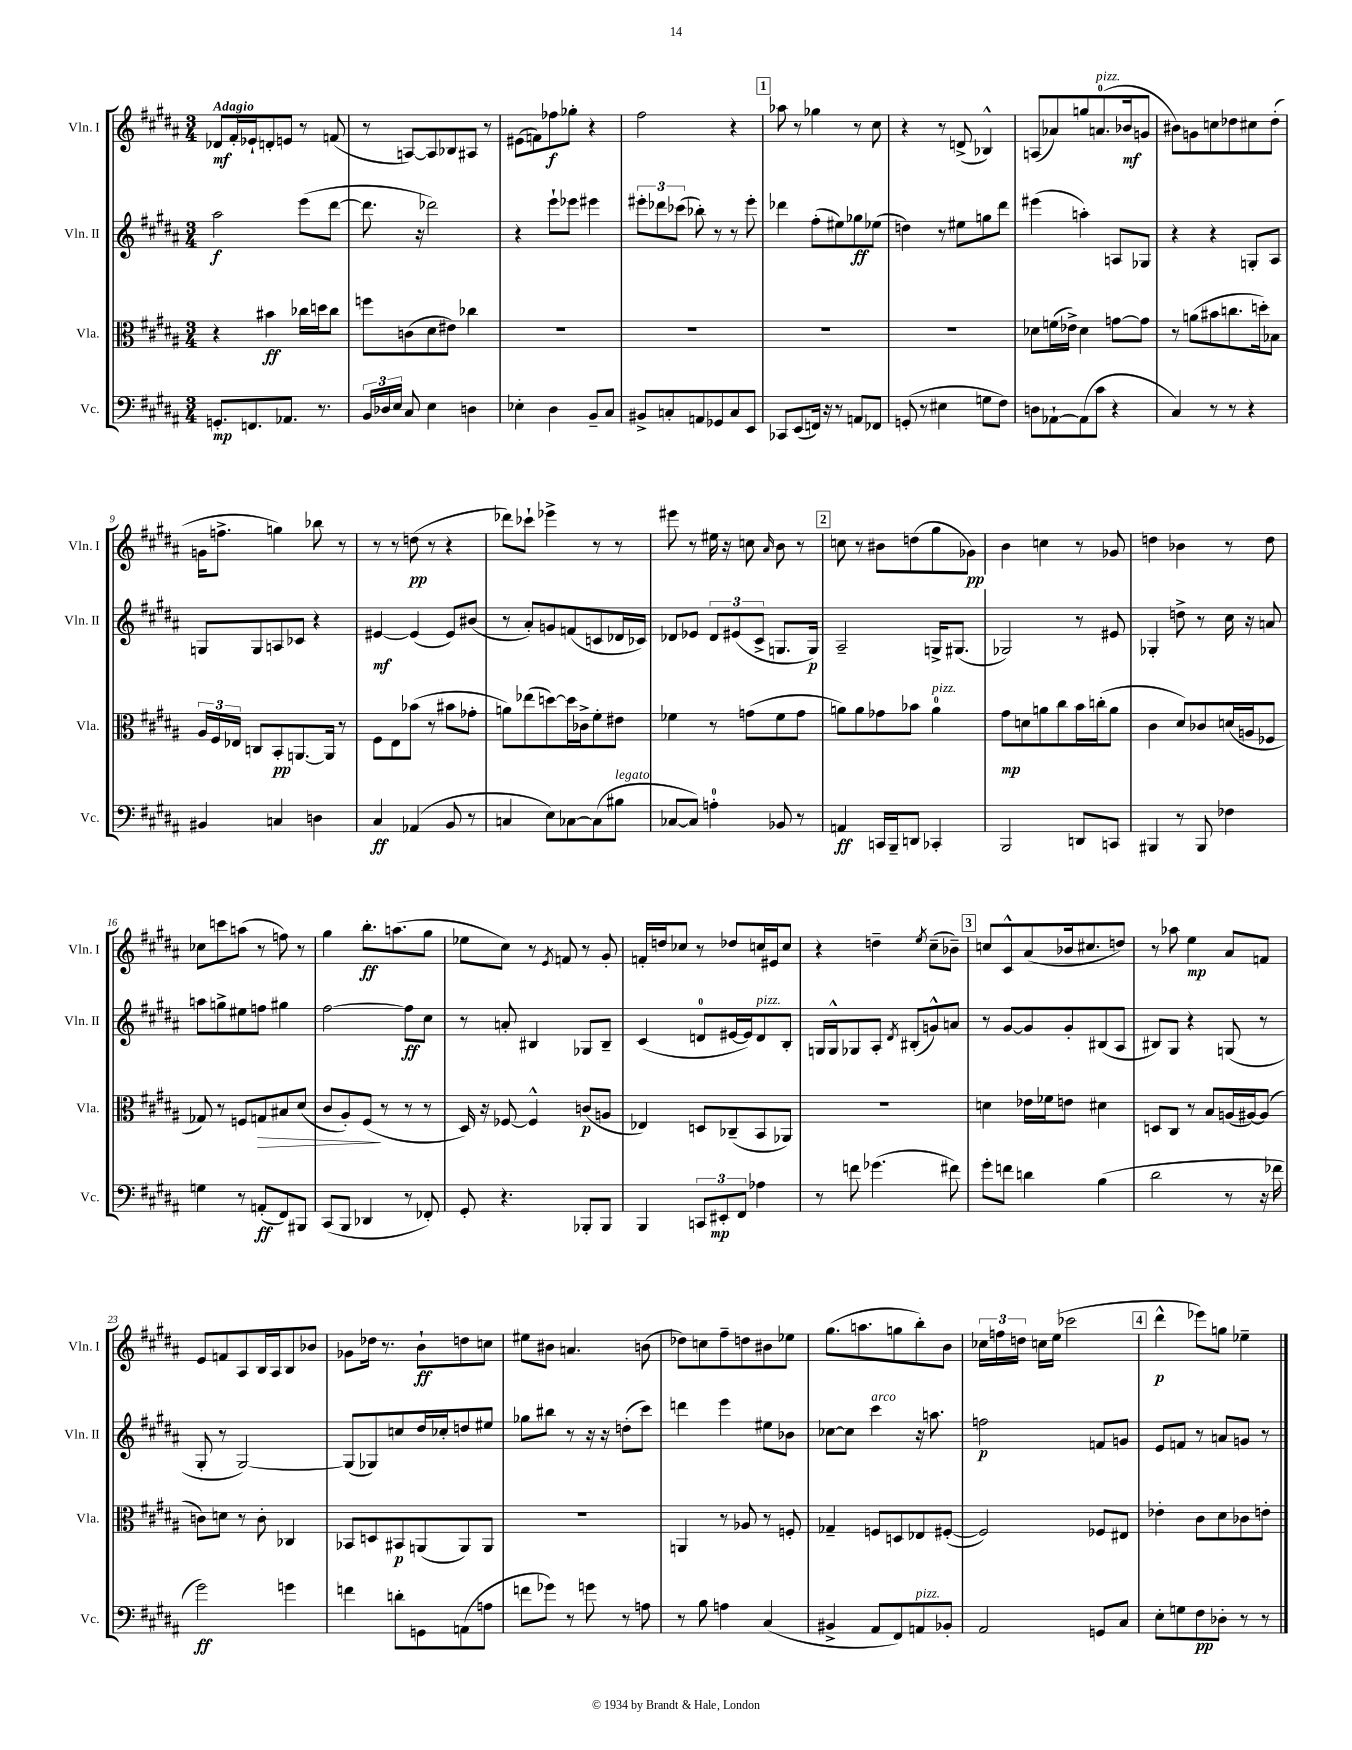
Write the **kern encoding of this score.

**kern	**kern	**kern	**kern
*staff4	*staff3	*staff2	*staff1
*clefF4	*clefC3	*clefG2	*clefG2
*k[f#c#g#d#a#]	*k[f#c#g#d#a#]	*k[f#c#g#d#a#]	*k[f#c#g#d#a#]
*M3/4	*M3/4	*M3/4	*M3/4
8.GG'	4r	2aa#	8d-
.	.	.	16f#'
8.FF	.	.	16e-`
.	4b#	.	8d'
8.AA-	.	.	8e
.	16cc-	(8eee	8r
8.r	16dd	.	.
.	8cc-	[8ddd#	(8f
=	=	=	=
24BB	8ff	8.ddd#]	8r
24D-	.	.	.
24E	.	.	.
8C#	(8c	.	[8A)
.	.	16r	.
4E	8d#	2ddd-)	8A]
.	8e#)	.	8B-
4D	4cc-	.	8A#
.	.	.	8r
=	=	=	=
4E-'	2.r	4r	(8e#
.	.	.	8f)
4D#	.	8eee`	8ff-
.	.	8eee-	8gg-'
8BB~	.	4eee#	4r
8C#	.	.	.
=	=	=	=
8BB#^	2.r	12eee#'	2ff#
.	.	12ddd-	.
8C'	.	.	.
.	.	(12ccc-	.
8AA	.	8bb-')	.
8GG-	.	8r	.
8C	.	8r	4r
8EE	.	8eee#'	.
=	=	=	=
8CC-	2.r	4ddd-	8aa-
(8EE	.	.	8r
16FF)	.	(8ff#'	4gg-
16r	.	.	.
8r	.	8ee#)	.
8AA	.	8gg-	8r
8FF-	.	(8ee-	8cc#
=	=	=	=
(8GG'	2.r	4dd)	4r
8r	.	.	.
4E#	.	8r	8r
.	.	8ee#	(8d^
8G	.	8gg	4B-^^)
8F#)	.	8ddd#	.
=	=	=	=
8D	8d-	(4eee#	(8A
[8AA-`	(16f	.	8a-)
.	16e-^)	.	.
(8AA-]	4d-	4aa')	8gg
8c#	.	.	(8.a
4r	[8g	8A	.
.	.	.	16b-
.	8g]	8G-	8g
=	=	=	=
4C#)	8r	4r	8b#)
.	(8a	.	8g
8r	8b#	4r	8cc
8r	8.cc	.	8dd-
4r	.	8G'	8cc#
.	16dd')	.	.
.	8B-	8A#	(8dd-'
=	=	=	=
4BB#	24A#	8G	16g
.	24F#	.	.
.	.	.	8.ff^
.	24E-	.	.
.	8C	8G	.
4C	8BB'	8A	4gg)
.	[8.AA	8c-	.
4D	.	4r	8bb-
.	16AA]	.	.
.	8r	.	8r
=	=	=	=
4C#	8F#	[4e#	8r
.	8E	.	8r
(4AA-	(8b-	(4e#]	(8dd
.	8r	.	8r
8BB	8b#	8e#)	4r
8r	8g-'	(8b#	.
=	=	=	=
4C	8a)	8r	8ddd-)
.	(8ee-	8a#')	8ccc-`
8E)	[8dd)	8g	4eee-^
[8C-	16dd]	(8f	.
.	16c-^	.	.
(8C-]	8f#'	8c	8r
8B#	8e#	16d-	8r
.	.	16c-)	.
=	=	=	=
[8C-	4f-	8d-	8eee#
8C-])	.	8e-	8r
4A'	8r	12d-	16ee#
.	.	.	16r
.	.	(12e#	.
.	(8g	.	8cc
.	.	12c#^	.
.	.	.	16qqa#
8BB-	8f-	8.G	8b
8r	8g	.	8r
.	.	16G)	.
=	=	=	=
4AA	8a)	2A#~	8cc
.	8a	.	8r
16CC	8g-	.	8b#
16BBB~	.	.	.
8DD	8b-	.	(8dd
4CC-'	4a	16G^	8gg#
.	.	(8.G#	.
.	.	.	8g-)
=	=	=	=
2BBB	8g#	2G-)	4b
.	8d	.	.
.	8a	.	4cc
.	8cc#	.	.
8DD	16b	8r	8r
.	(16cc'	.	.
8CC	8a	8e#	8g-
=	=	=	=
4BBB#	4c#	4G-'	4dd
8r	8d#)	8dd^	4b-
8BBB#	8c-	8r	.
4F-	(16d	16cc#	8r
.	16A	16r	.
.	8F-	8a	8dd
=	=	=	=
4G	8G-)	8aa	8cc-
.	8r	8gg^	8ccc
8r	8F	8ee#	(8aa
(8AA'	8G	8ff	8r
8FF#)	8B#	4gg#	8ff)
8BBB#	(8d#	.	8r
=	=	=	=
(8CC#	8c#	[2ff#	4gg#
8BBB	8A#')	.	.
4DD-	(8F#	.	8.bb'
.	8r	.	.
.	.	.	(8.aa
8r	8r	8ff#]	.
8FF-')	8r	8cc#	8gg#
=	=	=	=
8GG#'	16D#)	8r	8ee-
.	16r	.	.
4.r	[8F-	8a'	8cc#)
.	4F-^^]	4B#	8r
.	.	.	8qe
.	.	.	8f
8BBB-'	(8c	8G-	8r
8BBB-	8A	8B#~	8g#'
=	=	=	=
4BBB	4E-)	(4c#	16f'
.	.	.	16dd
.	.	.	8cc-
12CC	8D	8d	8r
12EE#'	.	.	.
.	(8C-~	[16e#	8dd-
12FF#	.	.	.
.	.	16e#])	.
4A-	8BB	8d	16cc
.	.	.	16e#
.	8AA-)	8B'	8cc
=	=	=	=
8r	2.r	16G	4r
.	.	16G^^	.
8f	.	8G-	.
(4.g-	.	8A#'	4dd~
.	.	8qd#	.
.	.	(8B#'	.
.	.	.	8qee
.	.	8g^^)	(8cc#~
8f#)	.	8a	8b-~)
=	=	=	=
8g#'	4d	8r	8cc
8f	.	[8g#	8c#^^
4d	16e-	8g#]	(8a#
.	16f-	.	.
.	8e	8g#'	16b-
.	.	.	8.cc#
(4B	4d#	(8B#	.
.	.	8A#	8dd)
=	=	=	=
2d#	8D	8B#)	8r
.	8C#	8G#	8aa-
.	8r	4r	4ee
.	8B	.	.
8r	(16A	(8G	8a#
.	[16A#)	.	.
16r	(8A#]	8r	8f
16f-	.	.	.
=	=	=	=
2g#)	8c)	8G#'	8e
.	8d	8r	8f
.	8r	[2G#)	8A#
.	8c'	.	16B
.	.	.	16A#
4g	4C-	.	8B
.	.	.	8b-
=	=	=	=
4f	8BB-	(8G#]	8g-
.	8D	8G-)	16dd-
.	.	.	8.r
8d'	8BB#	8cc	.
8GG	(8AA	16dd#	8b`
.	.	16cc-'	.
(8AA	8AA)	8dd	8dd
8A	8AA	8ee#	8cc
=	=	=	=
8f	2.r	8gg-	8ee#
8g-)	.	8bb#	8b#
8r	.	8r	4.a
8g	.	16r	.
.	.	16r	.
8r	.	(8dd'	.
8A	.	8ccc#)	(8b
=	=	=	=
8r	4AA	4ddd	8dd-)
8B	.	.	8cc
4A	8r	4eee	8ff#~
.	8A-	.	8dd
(4C#	8r	8ee#	8b#
.	8F'	8b-	8ee-
=	=	=	=
4BB#^	4G-~	[8cc-	(8.gg#
.	.	8cc-]	.
.	.	.	8.aa
8AA#	8F	4ccc#	.
8FF#)	8D	.	8gg
8AA	8E-	16r	8bb')
.	.	8.aa	.
8BB-'	([8F#'	.	8b
=	=	=	=
2AA#	2F#])	2ff	24cc-
.	.	.	24ff
.	.	.	24dd
.	.	.	16cc
.	.	.	(16ee
.	.	.	2ccc-
8GG	8F-	8f	.
8C#	8E#	8g	.
=	=	=	=
8E'	4e-'	8e	4ddd#^^
8G	.	8f	.
8F#	8c#	8r	8eee-)
8D-'	8d#	8a	8gg
8r	8c-	8g	4ee-~
8r	8e'	8r	.
==	==	==	==
*-	*-	*-	*-
